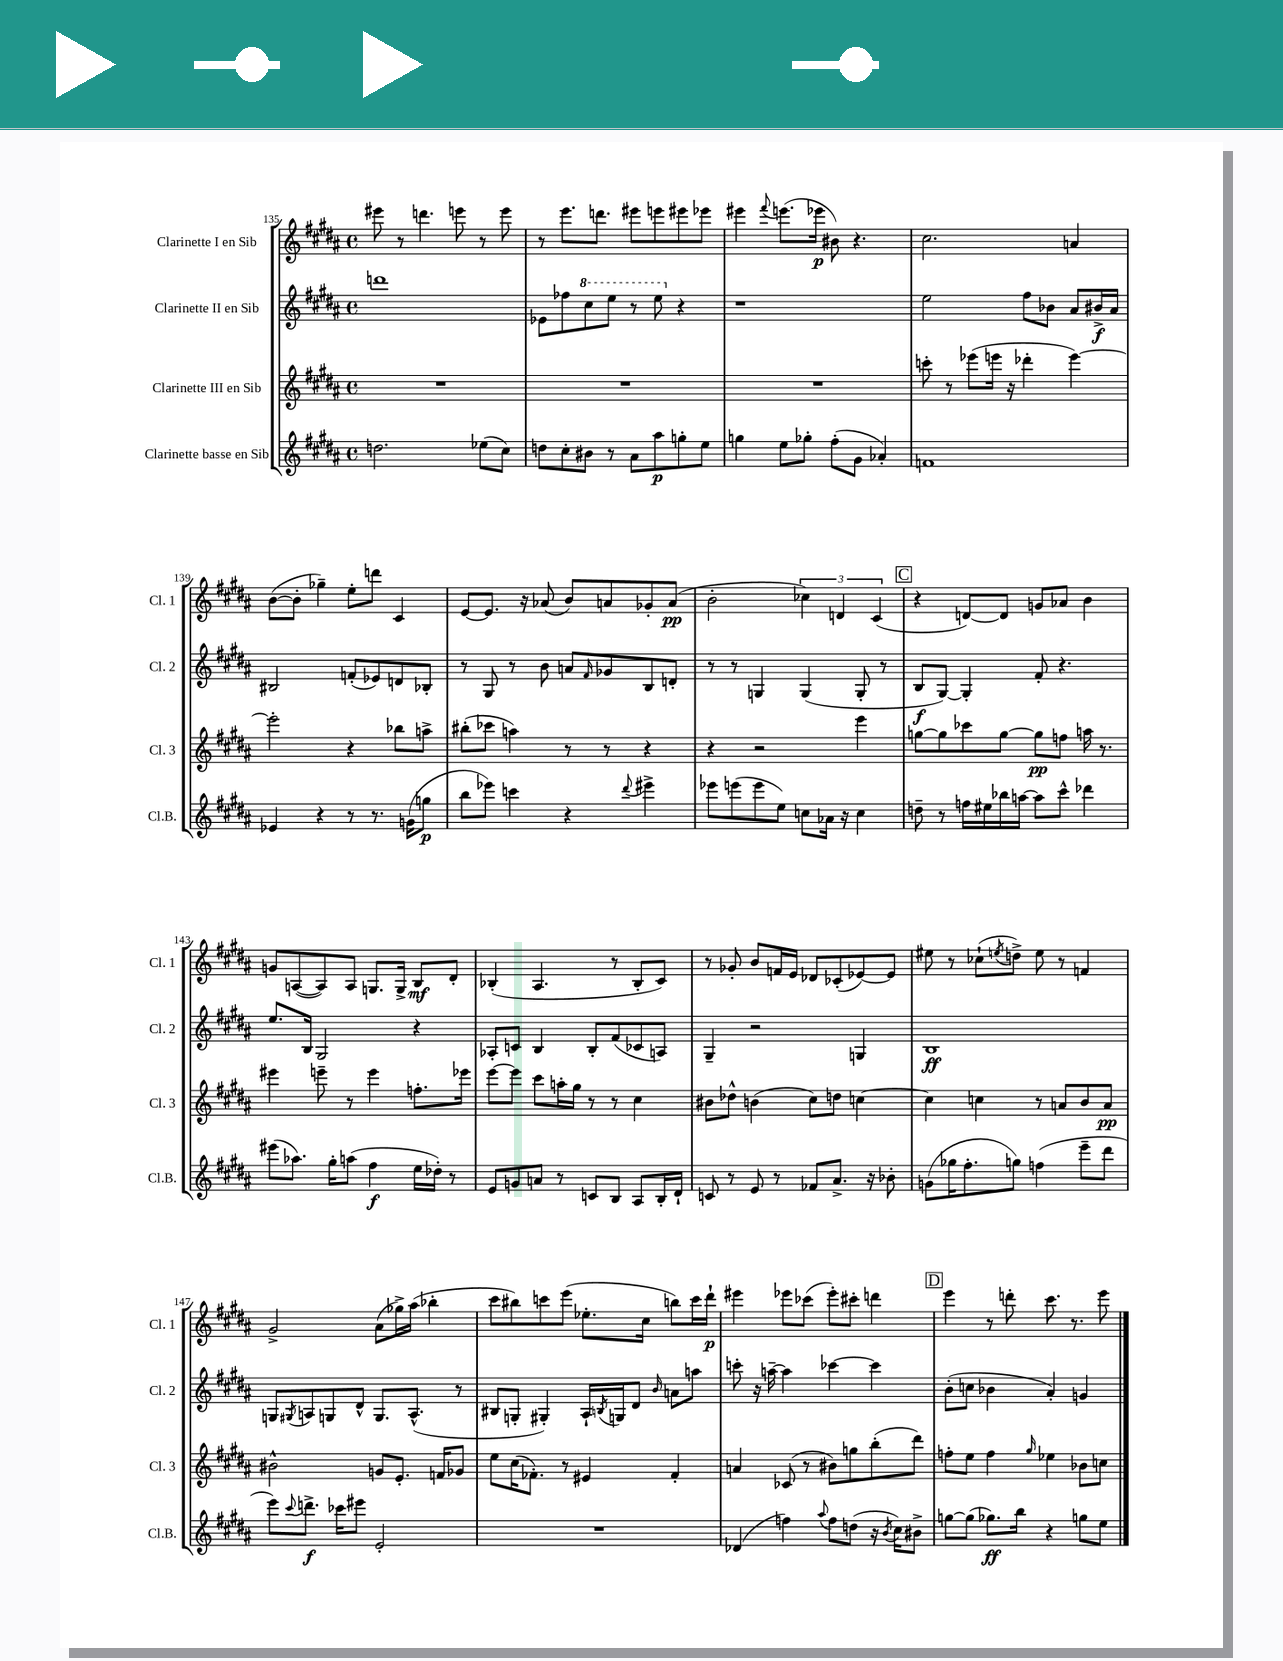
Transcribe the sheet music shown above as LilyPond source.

<<
\new StaffGroup <<
\new Staff = "s0" \with { instrumentName = "Clarinette I en Sib" shortInstrumentName = "Cl. 1" } {
    \clef treble \key b \major \defaultTimeSignature \time 4/4
    eis'''8 r8 d'''4. e'''8 r8 e'''8 |
    r8 e'''8. d'''8. eis'''8 e'''8 eis'''8 ees'''8 |
    eis'''4 \appoggiatura { fis'''8 } e'''8.( ees'''16\p bis'8) r4. |
    cis''2. a'4 |
    b'8~( b'8-. ges''4--) e''8-. d'''8 cis'4 |
    e'8~ e'8. r16 aes'8( b'8) a'8 ges'8-. a'8\pp( |
    b'2-. \tuplet 3/2 { ces''4) d'4 cis'4( } |
    \mark \markup { \box "C" } r4 d'8~) d'8 g'8 aes'8 b'4 |
    g'8 a8~( a8) a8 g8. g16-> b8\mf dis'8-. |
    bes4-.( ais4. r8 bes8-. cis'8) |
    r8 ges'8-. b'8 f'16 e'16 des'8 ces'8-.( ees'8~) ees'8 |
    eis''8 r8 ces''8-!( \acciaccatura { e''8 } d''8->) e''8 r8 f'4 |
    gis'2-> ais'8( ges''16->) ais''16( bes''4-. |
    cis'''8 bis''8) c'''8 e'''8( ees''8.-. cis''16 b''8) c'''16 dis'''16-!\p |
    eis'''4 ees'''8 ces'''8( ees'''8-.) cis'''8-. d'''4 |
    \mark \markup { \box "D" } e'''4 r8 d'''8-. cis'''8. r8. e'''8 \bar "|." |
}
\new Staff = "s1" \with { instrumentName = "Clarinette II en Sib" shortInstrumentName = "Cl. 2" } {
    \clef treble \key b \major \defaultTimeSignature \time 4/4
    d'''1 |
    ees'8 fes''8 \ottava #1 cis'''8 e'''8 r8 e'''8 \ottava #0 r4 |
    r1 |
    e''2 fis''8 bes'8 ais'8 bis'16->\f ais'16 |
    bis2 f'8-.( ees'8) d'8 bes8-. |
    r8 gis8 r8 b'8 a'8 \grace { fis'16 } ges'8 b8 d'8-. |
    r8 r8 g4 g4( g8-. r8 |
    \mark \markup { \box "C" } b8\f gis8~) gis4-. fis'8-. r4. |
    e''8. b16 gis2 r4 |
    aes8-. c'8 b4 b8-. fis'8( ces'8 a8) |
    gis4-- r2 g4 |
    b1\ff |
    g8 \acciaccatura { gis8 } a8 g8 dis'8-^ g8. a8.-^( r8 |
    bis8 g8-. gis4-.) ais16-! \acciaccatura { b8 } g16 dis'8 \grace { b'16 } a'8 a''8 |
    c'''8-. r16 a''16~-- a''4 ces'''4~ ces'''4 |
    \mark \markup { \box "D" } b'8-.( c''8 bes'4 ais'4-.) g'4 \bar "|." |
}
\new Staff = "s2" \with { instrumentName = "Clarinette III en Sib" shortInstrumentName = "Cl. 3" } {
    \clef treble \key b \major \defaultTimeSignature \time 4/4
    R1 |
    R1 |
    R1 |
    c'''8-. r8 ees'''8( e'''16 r16 des'''4-. e'''4~) |
    e'''2-. r4 bes''8 a''8-> |
    bis''8-.( ces'''8 a''4) r8 r8 r4 |
    r4 r2 e'''4 |
    \mark \markup { \box "C" } g''8~ g''8 ces'''8 g''8~ g''8\pp f''8 a''16 r8. |
    eis'''4 e'''8-- r8 e'''4 f''8.-. ees'''16 |
    e'''8~ e'''8 cis'''8 a''16-. gis''16 r8 r8 cis''4 |
    bis'8 des''8-^ b'4( cis''8) d''8 c''4~ |
    c''4 c''4 r8 a'8 b'8 a'8\pp |
    bis'2-^ g'8 e'8.-. f'16 ges'8 |
    e''8 cis''16( fes'8.-.) r8 eis'4 fes'4-. |
    a'4 ces'8( r8 bis'8) g''8 b''8-.( dis'''8) |
    \mark \markup { \box "D" } f''8-. e''8 f''4 \grace { gis''16 } ees''4 bes'8 c''8 \bar "|." |
}
\new Staff = "s3" \with { instrumentName = "Clarinette basse en Sib" shortInstrumentName = "Cl.B." } {
    \clef treble \key b \major \defaultTimeSignature \time 4/4
    d''2. ees''8( cis''8) |
    d''8 cis''8-. bis'8 r8 ais'8 ais''8\p g''8-. e''8 |
    g''4 e''8 ges''8-. fis''8-.( gis'8 aes'4-.) |
    f'1 |
    ees'4 r4 r8 r8. g'16( g''8\p |
    b''8 ees'''8) c'''4 r4 \appoggiatura { dis'''8 } eis'''4-> |
    ees'''8 e'''8( e'''8 e''8) c''8 aes'16 r16 c''4 |
    \mark \markup { \box "C" } d''8-- r8 f''16 eis''16 bes''16 a''16~ a''8 cis'''8-^ des'''4 |
    eis'''8( aes''8.) gis''16-. a''8( fis''4\f e''16 des''16-.) r8 |
    e'8 g'8 a'8 r8 c'8 b8 ais8 b16-. dis'16-! |
    c'8 r8 e'8 r8 fes'8 ais'8.-> r16 bes'8-. |
    g'8( ges''16 fis''8.-. g''8) f''4( e'''8-- dis'''8 |
    e'''8) \appoggiatura { cis'''8 } d'''8.->\f ces'''16 eis'''8 e'2-. |
    R1 |
    des'4( f''4) \appoggiatura { ais''8 } f''8 d''8( r16 \acciaccatura { b'8 } cis''16) bis'8-> |
    \mark \markup { \box "D" } g''8~ g''8( ges''8.\ff) b''16 r4 g''8 e''8 \bar "|." |
}
>>
>>
\layout { \context { \Score currentBarNumber = #135 } }
